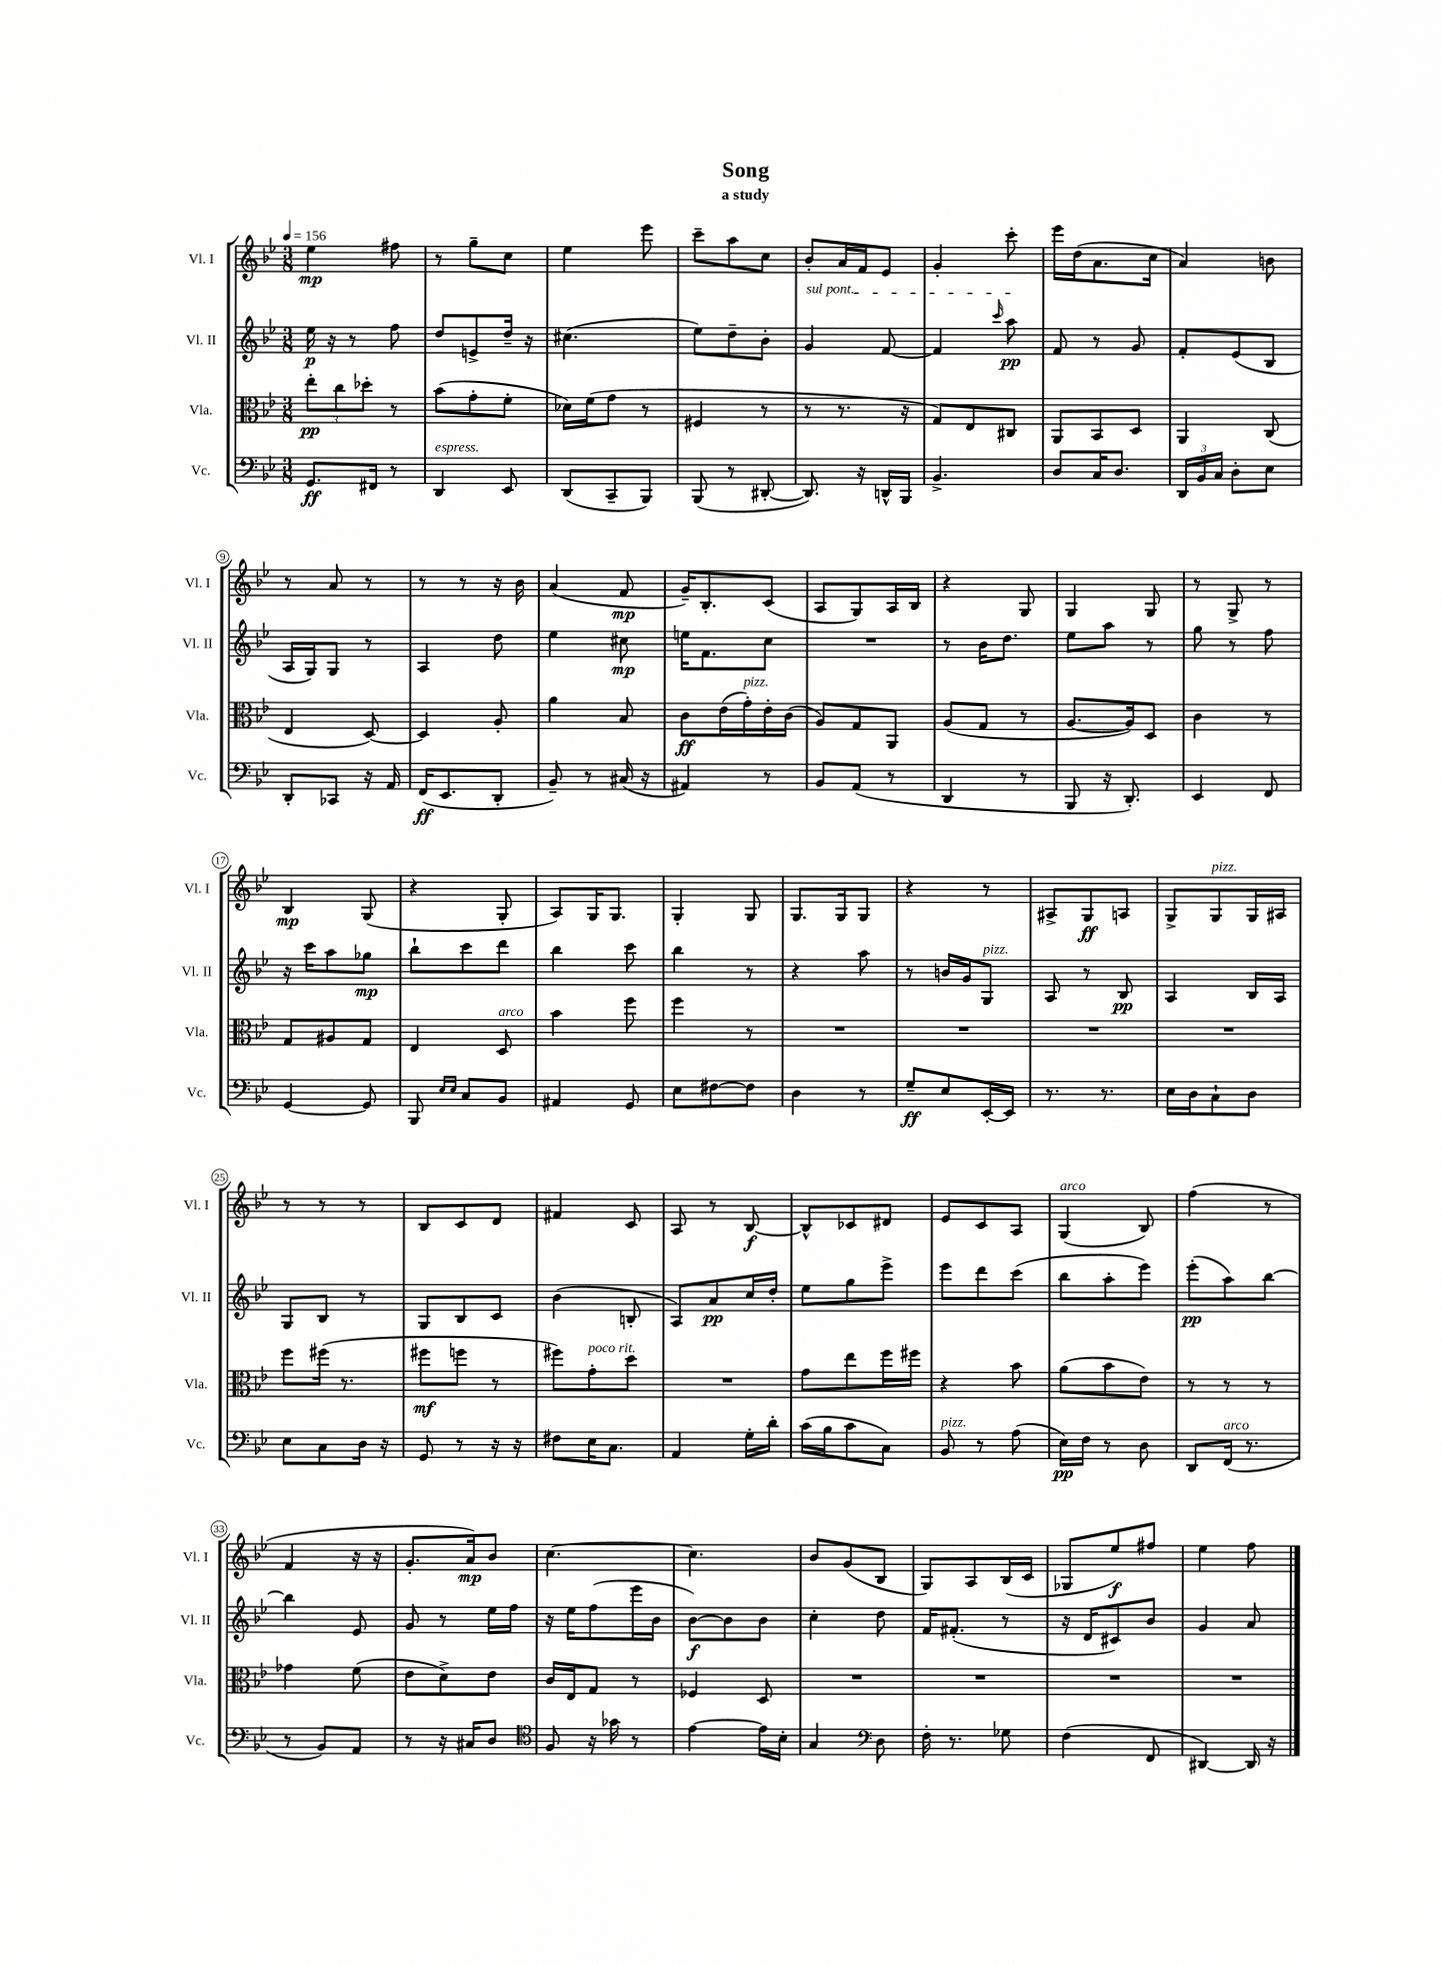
\header { title = "Song" subtitle = "a study" }
<<
\new StaffGroup <<
\new Staff = "s0" \with { instrumentName = "Vl. I" shortInstrumentName = "Vl. I" } {
    \clef treble \key bes \major \numericTimeSignature \time 3/8 \tempo 4 = 156
    \autoBeamOff ees''4\mp fis''8 |
    r8 g''8[-- c''8] |
    ees''4 ees'''8 |
    c'''8[-- a''8 c''8] |
    bes'8[-. a'16 f'16 ees'8] |
    g'4-. c'''8-. |
    ees'''16[ d''16( a'8. c''16] |
    a'4) b'8 |
    r8 a'8 r8 |
    r8 r8 r16 bes'16 |
    a'4( f'8\mp |
    g'16[--) bes8.-. c'8]( |
    a8[ g8) a16 bes16] |
    r4 g8 |
    g4 g8 |
    r8 g8-> r8 |
    bes4\mp g8( |
    r4 g8-. |
    a8[) g16 g8.] |
    g4-. g8 |
    g8.[ g16 g8] |
    r4 r8 |
    ais8[-> g8\ff a8] |
    g8[-> g8^\markup { \italic "pizz." } g16 ais16] |
    r8 r8 r8 |
    bes8[ c'8 d'8] |
    fis'4 c'8 |
    a8 r8 bes8~\f |
    bes8[-^ ces'8 dis'8] |
    ees'8[ c'8 a8] |
    g4^\markup { \italic "arco" }( bes8) |
    f''4( r8 |
    f'4 r16 r16 |
    g'8.[-. a'16\mp) bes'8] |
    c''4.~ |
    c''4. |
    bes'8[ g'8( bes8] |
    g8[) a8 bes16( c'16] |
    ges8[ ees''8\f) fis''8] |
    ees''4 f''8 \bar "|." |
}
\new Staff = "s1" \with { instrumentName = "Vl. II" shortInstrumentName = "Vl. II" } {
    \clef treble \key bes \major \numericTimeSignature \time 3/8
    \autoBeamOff ees''16\p r16 r8 f''8 |
    d''8[ e'8-> d''16]-- r16 |
    cis''4.( |
    ees''8[) d''8-- bes'8]-. |
    \once \override TextSpanner.bound-details.left.text = \markup { \italic "sul pont." } g'4\startTextSpan f'8~ |
    f'4 \grace { c'''16 } a''8\pp\stopTextSpan |
    f'8 r8 g'8 |
    f'8[-. ees'8( bes8] |
    a16[ g16) g8] r8 |
    a4 d''8 |
    ees''4 cis''8\mp |
    e''16[ f'8. c''8] |
    R4. |
    r8 bes'16[ d''8.] |
    ees''8[ a''8] r8 |
    g''8 r8 f''8 |
    r16 c'''16[ a''8 ges''8]\mp |
    bes''8[-! c'''8 d'''8] |
    bes''4 c'''8 |
    bes''4 r8 |
    r4 a''8 |
    r8 b'16[ g'16 g8]^\markup { \italic "pizz." } |
    a8 r8 bes8\pp |
    a4 bes16[ a16] |
    g8[ bes8] r8 |
    g8[ bes8 c'8] |
    bes'4( b8-. |
    a8[) a'8\pp c''16 d''16]-. |
    ees''8[ g''8 ees'''8]-> |
    ees'''8[ d'''8 c'''8]( |
    bes''8[ a''8-. ees'''8]) |
    ees'''8[-.\pp( a''8) bes''8]~ |
    bes''4 ees'8 |
    g'8 r8 ees''16[ f''16] |
    r16 ees''16[ f''8( ees'''16 bes'16] |
    bes'8[~\f) bes'8 bes'8] |
    c''4-. d''8 |
    f'16[ fis'8.]-.( r8 |
    r16 d'16[ cis'8) bes'8] |
    g'4 a'8 \bar "|." |
}
\new Staff = "s2" \with { instrumentName = "Vla." shortInstrumentName = "Vla." } {
    \clef alto \key bes \major \numericTimeSignature \time 3/8
    \autoBeamOff \tuplet 3/2 { ees''8[-.\pp c''8 des''8]-. } r8 |
    bes'8[( g'8-. f'8]-. |
    des'16[) f'16( g'8] r8 |
    fis4 r8 |
    r8 r8. r16 |
    g8[) ees8 cis8] |
    a,8[ bes,8 d8] |
    a,4 c8( |
    ees4 d8~) |
    d4 a8-. |
    a'4 bes8 |
    c'8[\ff ees'16( g'16-.^\markup { \italic "pizz." }) ees'16-. c'16]( |
    a8[) g8 a,8] |
    a8[( g8] r8 |
    a8.[~ a16) d8] |
    c'4 r8 |
    g8[ ais8 g8] |
    ees4 d8^\markup { \italic "arco" } |
    bes'4 f''8 |
    f''4 r8 |
    R4. |
    R4. |
    R4. |
    R4. |
    f''8[ fis''16]( r8. |
    fis''8[\mf f''8] r8 |
    fis''8[) g'8-.^\markup { \italic "poco rit." } d''8] |
    R4. |
    g'8[ ees''8 f''16 fis''16] |
    r4 bes'8 |
    a'8[( bes'8 ees'8]) |
    r8 r8 r8 |
    ges'4 f'8( |
    ees'8[ d'8->) ees'8] |
    c'16[ ees16 g8] r8 |
    fes4 d8 |
    R4. |
    R4. |
    R4. |
    R4. \bar "|." |
}
\new Staff = "s3" \with { instrumentName = "Vc." shortInstrumentName = "Vc." } {
    \clef bass \key bes \major \numericTimeSignature \time 3/8
    \autoBeamOff g,8.[\ff fis,16] r8 |
    d,4^\markup { \italic "espress." } ees,8 |
    d,8[( c,8-- bes,,8]) |
    bes,,8( r8 dis,8~-. |
    dis,8.) r16 d,16[-^ bes,,16] |
    bes,4.-> |
    d8[ c16 d8.] |
    \tuplet 3/2 { d,16[ bes,16 c16] } d8[-. ees8] |
    d,8[-. ces,8] r16 a,16 |
    f,16[\ff( ees,8. d,8]-. |
    bes,8--) r8 cis16( r16 |
    ais,4) r8 |
    bes,8[ a,8]( r8 |
    d,4 r8 |
    bes,,8 r16 d,8.-.) |
    ees,4 f,8 |
    g,4~ g,8 |
    bes,,8 \grace { ees16[ ees16] } c8[ bes,8] |
    ais,4 g,8 |
    ees8[ fis8~ fis8] |
    d4 r8 |
    g8[--\ff ees8 ees,16~-. ees,16] |
    r8. r8. |
    ees16[ d16 c8-! d8] |
    ees8[ c8 d16] r16 |
    g,8 r8 r16 r16 |
    fis8[ ees16 c8.] |
    a,4 g16[-. d'16]-. |
    c'16[( bes16 c'8 c8]) |
    bes,8^\markup { \italic "pizz." } r8 a8( |
    ees16[\pp) f16] r8 d8 |
    d,8[ f,16]^\markup { \italic "arco" }( r8. |
    r8 bes,8[) a,8] |
    r8 r16 cis16[ d8] |
    \clef tenor f8 r16 ges'16 r8 |
    ees'4~ ees'16[ bes16]-. |
    g4 \clef bass d8 |
    f16-. r8. ges8 |
    f4( f,8 |
    dis,4~) dis,16 r16 \bar "|." |
}
>>
>>
\layout { \context { \Score \override BarNumber.stencil = #(make-stencil-circler 0.1 0.3 ly:text-interface::print) } }
